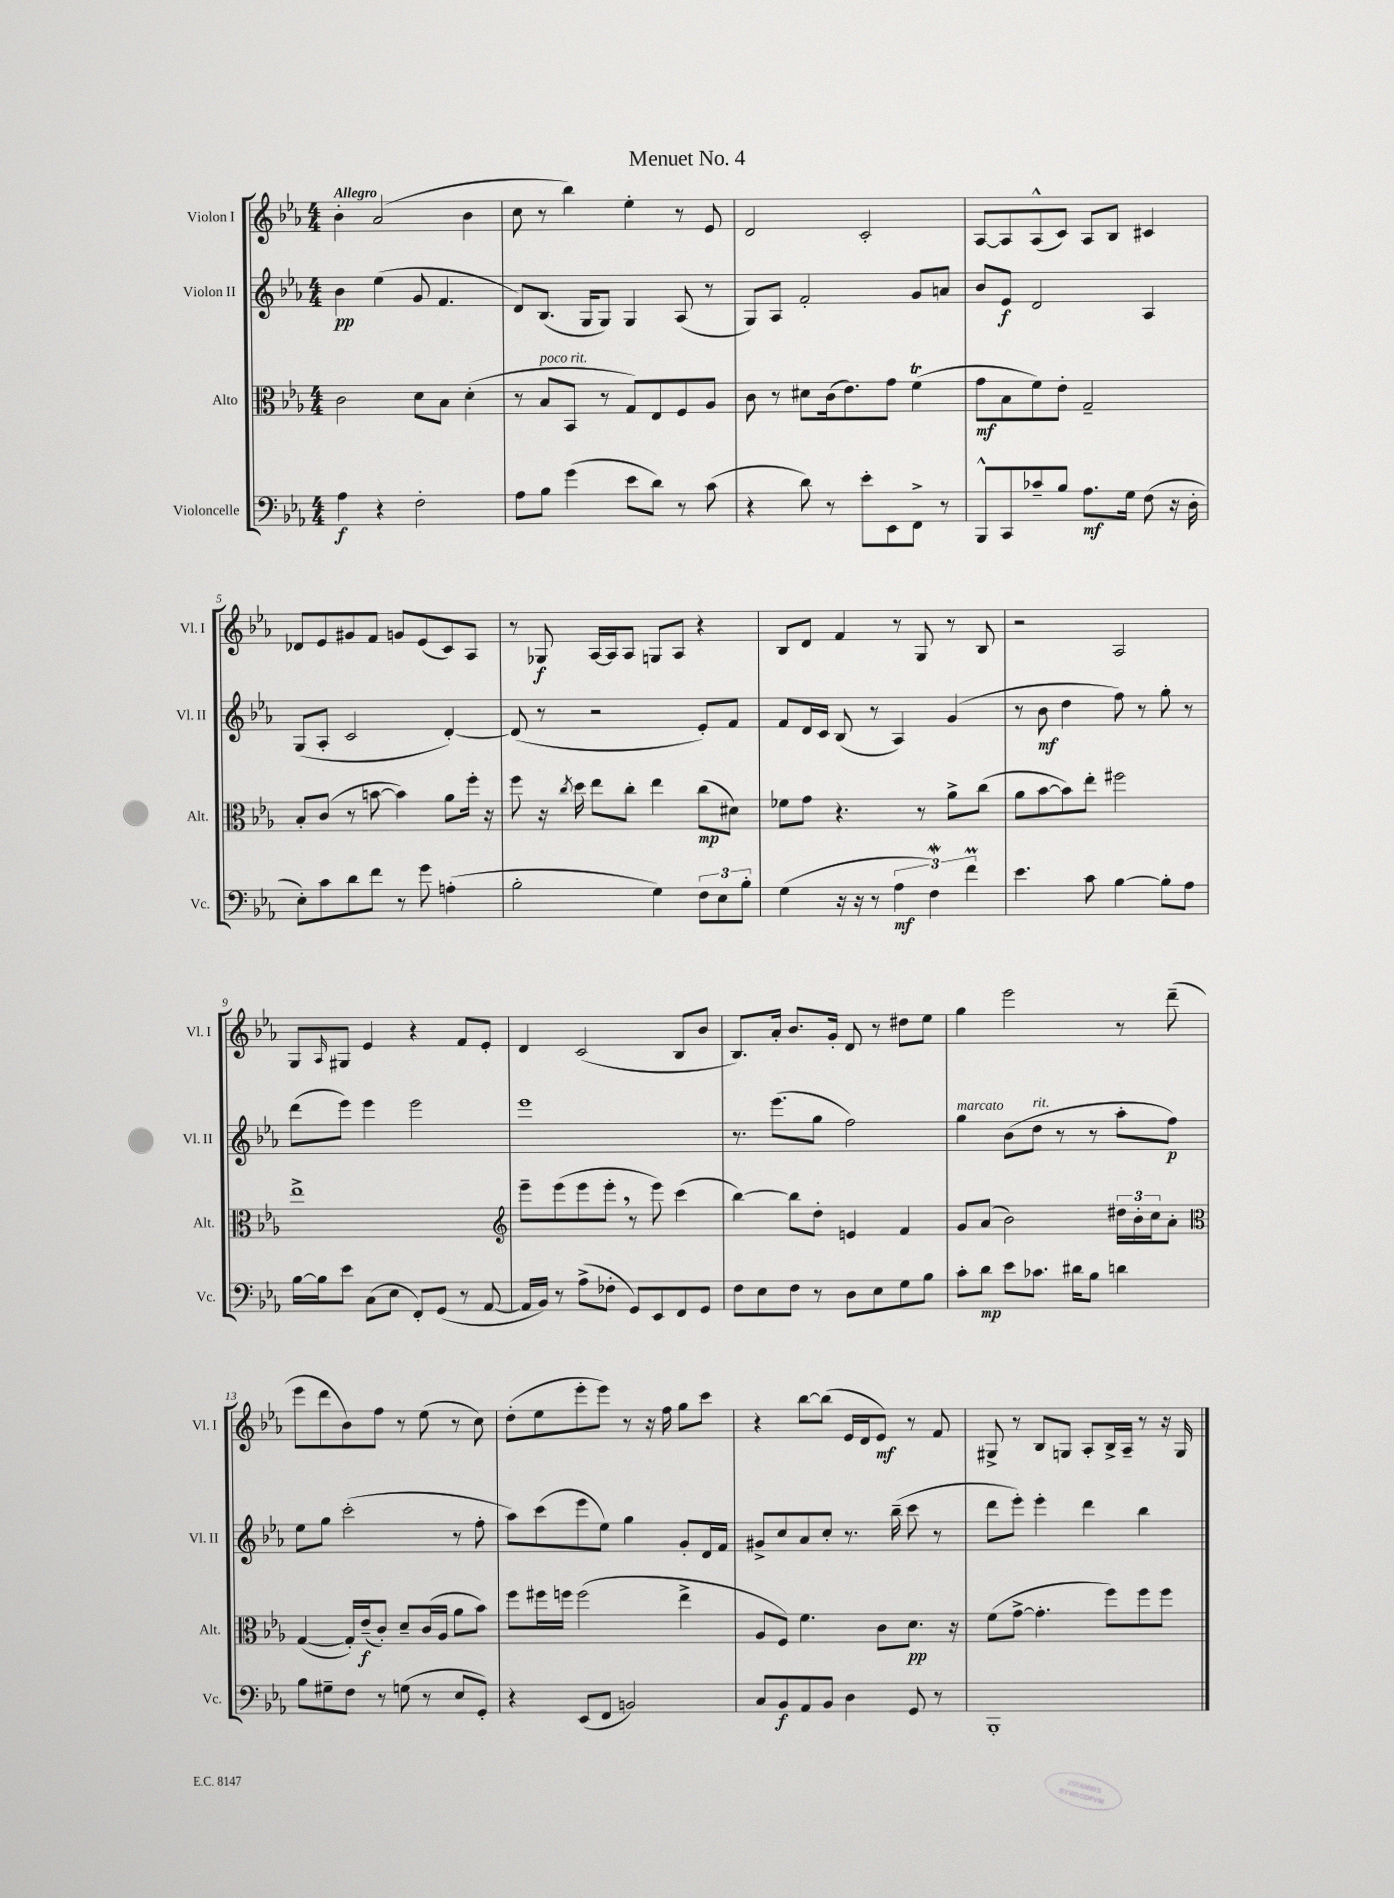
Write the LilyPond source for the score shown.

\header { title = "Menuet No. 4" }
<<
\new StaffGroup <<
\new Staff = "s0" \with { instrumentName = "Violon I" shortInstrumentName = "Vl. I" } {
    \clef treble \key ees \major \numericTimeSignature \time 4/4 \tempo "Allegro"
    bes'4-. aes'2( bes'4 |
    c''8 r8 bes''4) ees''4-. r8 ees'8 |
    d'2 c'2-. |
    aes8~ aes8 aes8-^( c'8) aes8 bes8 cis'4 |
    des'8 ees'8 gis'8 f'8 g'8 ees'8( c'8) aes8 |
    r8 ges8\f aes16~ aes16 aes8 g8 aes8 r4 |
    bes8 d'8 f'4 r8 g8 r8 bes8 |
    r2 aes2 |
    g8 \grace { aes16 } gis8 ees'4 r4 f'8 ees'8-. |
    d'4 c'2( bes8 bes'8 |
    bes8.) aes'16-. bes'8. g'16-. d'8 r8 dis''8 ees''8 |
    g''4 ees'''2 r8 d'''8--( |
    ees'''8 d'''8 bes'8) f''8 r8 ees''8( r8 c''8) |
    d''8-.( ees''8 ees'''8-. ees'''8) r8 r16 f''16 g''8 c'''8 |
    r4 bes''8~ bes''8( ees'16 d'16 ees'8\mf) r8 f'8 |
    gis8-> r8 bes8 g8 aes8-. bes16-> aes16-- r8 r16 g16 \bar "|." |
}
\new Staff = "s1" \with { instrumentName = "Violon II" shortInstrumentName = "Vl. II" } {
    \clef treble \key ees \major \numericTimeSignature \time 4/4
    bes'4\pp ees''4( g'8 f'4. |
    d'8) bes8.( g16 g8) g4 aes8( r8 |
    g8) aes8 f'2-. g'8 a'8 |
    bes'8 ees'8\f d'2 aes4 |
    g8( aes8-. c'2 d'4~-.) |
    d'8( r8 r2 ees'8-.) f'8 |
    f'8 d'16 c'16 bes8( r8 aes4) g'4( |
    r8 bes'8\mf d''4 f''8) r8 g''8-. r8 |
    d'''8( ees'''8) ees'''4 ees'''2 |
    ees'''1 |
    r8. ees'''8.( g''8 f''2) |
    g''4^\markup { \italic "marcato" } bes'8( d''8^\markup { \italic "rit." } r8 r8 aes''8-. f''8\p) |
    ees''8 g''8 c'''2-.( r8 f''8-. |
    aes''8) c'''8( ees'''8 ees''8) g''4 g'8-. d'16 f'16 |
    gis'8-> c''8 aes'8 c''8-. r8. bes''16--( c'''8 r8 |
    d'''8 ees'''8-.) ees'''4-. d'''4 bes''4 \bar "|." |
}
\new Staff = "s2" \with { instrumentName = "Alto" shortInstrumentName = "Alt." } {
    \clef alto \key ees \major \numericTimeSignature \time 4/4
    c'2 d'8 bes8 d'4-.( |
    r8 bes8^\markup { \italic "poco rit." } bes,8 r8 g8) ees8 f8 aes8 |
    c'8 r8 dis'8 c'16( ees'8.) g'8 f'4\trill( |
    g'8\mf bes8 f'8) ees'8-. g2-- |
    bes8-. c'8( r8 b'8~ b'4) aes'8 f''16-. r16 |
    f''8 r16 \acciaccatura { c''8 } d''16 ees''8 c''8-. ees''4 c''8\mp( dis'8) |
    fes'8 g'8 r4. r8 aes'8-> c''8( |
    aes'8 bes'8~ bes'8) ees''8-. fis''2 |
    ees''1-> |
    \clef treble ees'''8-- ees'''8( ees'''8 ees'''8-. \breathe r8 ees'''8) c'''4( |
    bes''4~) bes''8 d''8-. e'4 f'4 |
    g'8 aes'8( bes'2) \tuplet 3/2 { dis''16 bes'16-. c''16 } aes'8-. |
    \clef alto g4~( g16-.) ees'16--\f( c'8-.) d'8-- c'16( aes16 aes'8 bes'8) |
    f''8 fis''16 f''16 f''2( ees''4-> |
    aes8 f8) f'4. c'8 d'8.\pp r16 |
    f'8( g'8~-> g'4.-. f''8) f''8 f''8 \bar "|." |
}
\new Staff = "s3" \with { instrumentName = "Violoncelle" shortInstrumentName = "Vc." } {
    \clef bass \key ees \major \numericTimeSignature \time 4/4
    aes4\f r4 f2-. |
    aes8 bes8 g'4( ees'8 d'8) r8 c'8( |
    r4 d'8) r8 ees'8-. ees,8 f,8-> r8 |
    bes,,8-^ c,8 ces'8-- bes8 aes8.\mf g16 f8( r16 d16-. |
    ees8-.) c'8 d'8 f'8 r8 g'8 a4-.( |
    bes2-. g4) \tuplet 3/2 { f8 ees8 bes8-. } |
    g4( r16 r16 r8 \tuplet 3/2 { aes4\mf f4\mordent) f'4\prall } |
    ees'4. c'8 bes4~ bes8-. aes8 |
    bes16~ bes16 ees'8 c8( ees8 f,8-.) g,8( r8 aes,8~ |
    aes,16 bes,16) r8 aes8->( fes8-. g,8) ees,8 f,8 g,8 |
    f8 ees8 f8 r8 d8 ees8 g8 bes8 |
    c'8-. d'8\mp ees'8 ces'8. dis'16 bes8 d'4 |
    bes8 gis8-- f8 r8 g8( r8 ees8 g,8-.) |
    r4 ees,8( f,8 b,2) |
    c8 bes,8\f aes,8 bes,8 d4 g,8 r8 |
    bes,,1-. \bar "|." |
}
>>
>>
